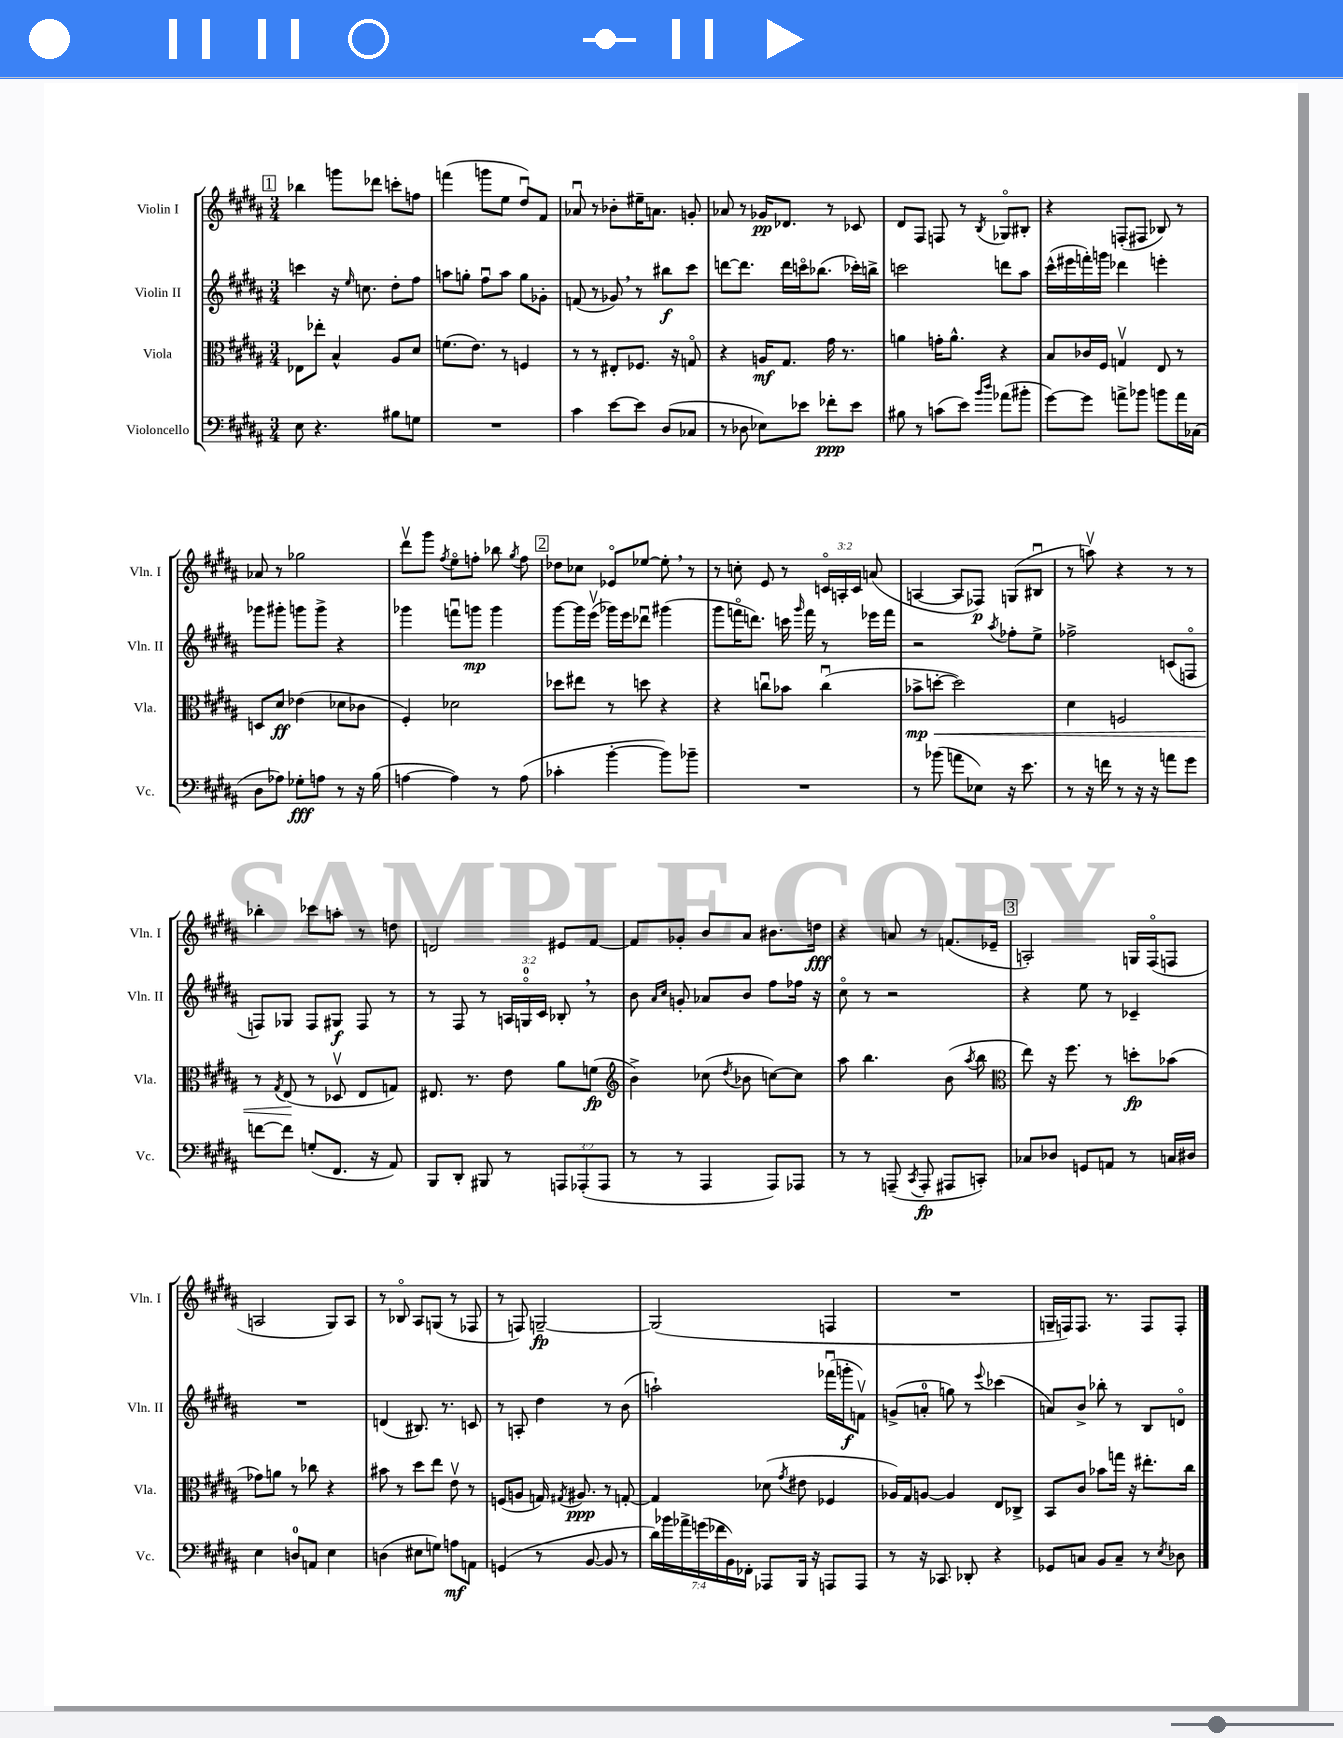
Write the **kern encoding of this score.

**kern	**kern	**kern	**kern
*staff4	*staff3	*staff2	*staff1
*clefF4	*clefC3	*clefG2	*clefG2
*k[f#c#g#d#a#]	*k[f#c#g#d#a#]	*k[f#c#g#d#a#]	*k[f#c#g#d#a#]
*M3/4	*M3/4	*M3/4	*M3/4
8E	8E-	4ccc	4bb-
4.r	8ee-'	.	.
.	4B^^	16r	8ggg
.	.	16qqee	.
.	.	8.cc	.
.	.	.	8ddd-
8B#	8A#	8dd#'	8ccc'
8G	8d#	8ff#	8ff
=	=	=	=
2.r	(8.f	8aa	(4fff
.	.	8gg'	.
.	8.e)	.	.
.	.	8ff#u	8ggg
.	8r	8aa	8ee
.	4F	8gg	8dd#u)
.	.	8g-'	8f#
=	=	=	=
4c#	8r	(8f	8a-u
.	8r	8r	8r
[8e	8E#'	8g-)	8b-'
8e]	8.F-	8r	16ee#~
.	.	.	8.a
(8D#	.	8bb#	.
.	16r	.	.
8C-	8Go	8ccc#	8g'
=	=	=	=
8r	4r	[8ddd	8a-
8D-	.	8.ddd]	8r
8E-)	16A	.	16g-
.	8.G#	16ddd	8.d-
8e-	.	16ccco	.
.	.	(8.bb-	.
8f-'	16g#	.	8r
.	8.r	.	.
8e-	.	16ccc-')	8c-
.	.	16bb^	.
=	=	=	=
8B#	4a	2ccc	8d#
8r	.	.	8F#
(8c	16g'	.	8F
.	8.a^^	.	.
8e)	.	.	8r
16qqb	.	.	.
16qqdd#	.	.	8qB
(8a-	4r	8ddd	8G-o
8b#'	.	8aa#	8B#'
=	=	=	=
[8g#)	8B	(16ccc#^^	4r
.	.	16eee#	.
8g#]	16c-	16fff')	.
.	16F#	16ggg	.
8a^	4Gv	4ddd-	(8F'
8b-	.	.	8F#
8b	8E	4eee'	8B-)
16a	8r	.	8r
(16C-	.	.	.
=	=	=	=
8D#	8D	8ggg-	8a-
8A-)	8d#	8ggg#'	8r
8G-'	(4e-	8ggg	2gg-
8A	.	8ggg^	.
8r	8d-	4r	.
16r	8c-	.	.
(16B	.	.	.
=	=	=	=
[4A	4F#')	4ggg-	8ddd#v
.	.	.	8ggg#
.	.	.	8qff#
4A])	2d-	8fffu	8eeo
.	.	8ggg	8ff'
8r	.	4ggg	8bb-
.	.	.	8qgg#
(8A	.	.	8ff
=	=	=	=
4c-'	8dd-	[8ggg#	8dd-
.	8ee#	16ggg#]	8cc-
.	.	(16eeev	.
[4b'	8r	16ggg-)	8e-o
.	.	16eee	.
.	8dd	8ddd-u	[8ee-
8b])	4r	(4ggg#	8ee-']
8b-~	.	.	8r
=	=	=	=
2.r	4r	8ggg#	8r
.	.	16fffo	8cc'
.	.	8.ddd)	.
.	8ccu	.	8e
.	8b-	16ccc	8r
.	.	16qqggg#	.
.	.	16fff	.
.	(4ccu	8r	24co
.	.	.	24A'
.	.	.	24c
.	.	16eee-	(8a
.	.	16fff	.
=	=	=	=
8r	8b-^	2r	[4A
(8b-	[8dd'	.	.
8a	2dd])	.	8A]
8E-)	.	.	8F-)
.	.	8qaa#	.
16r	.	8ff-'	(8G
8.e	.	.	.
.	.	8ee^	8B#u
=	=	=	=
8r	4d#	2ff-^	8r
16r	.	.	8aav)
16f	.	.	.
8r	2F	.	4r
16r	.	.	.
16r	.	.	.
8a	.	(8c	8r
8g#	.	8Fo	8r
=	=	=	=
[8f	8r	8F)	4bb-'
.	8qG#	.	.
8f]	(8E	8G-	.
(8G'	8r	8F	8ccc-
8.FF#	8D-v	8G#	8aa'
.	8E	8F	8r
16r	.	.	.
8AA#)	8G)	8r	8dd
=	=	=	=
8BBB	8.E#	8r	2d
8DD#'	.	8F#	.
.	8.r	.	.
8BBB#	.	8r	.
8r	8e	24A	.
.	.	24Go	.
.	.	24c#	.
12AAA	8a#	8B-'	8e#
(12AAA-'	.	.	.
.	(8f	8r	[8f#
12AAA-	.	.	.
=	=	=	=
*	*clefG2	*	*
8r	4b^)	8b	8f#]
.	.	16qqa#	.
.	.	16qqcc#	.
8r	.	8g'	8g-'
4AAA#	(8cc-	8a-	8b
.	8qdd#	.	.
.	8b-	8b	8a#
8AAA#)	[8cc)	8ff#	8.b#
8AAA-	8cc]	16ff-	.
.	.	16r	16dd
=	=	=	=
8r	8aa#	8cc#o	4r
8r	4.bb	8r	.
(8AAA~	.	2r	8a
8qCC#	.	.	.
8AAA'	.	.	8r
8AAA#	(8b	.	(8.f
.	8qaa#	.	.
8CC')	8bb	.	.
.	.	.	16e-~
=	=	=	=
*	*clefC3	*	*
8C-	8ee)	4r	2A')
8D-	16r	.	.
.	8.ff#	.	.
8GG	.	8ee	.
8AA	8r	8r	.
8r	8dd'	4c-~	16G
.	.	.	(16F#o
16C	(8b-	.	8F
16D#	.	.	.
=	=	=	=
4E	8g-)	2.r	2A
.	8a	.	.
8D	8r	.	.
8AA	8cc-	.	.
4E	4r	.	8G#)
.	.	.	8A
=	=	=	=
(4D	8b#	(4d	8r
.	8r	.	8B-o
8E#	8dd#	8.B#)	8A#
8G)	8ee	.	(8G
.	.	8.r	.
8A	8ev	.	8r
8AA	8r	8c	8F-
=	=	=	=
(4GG	(8F	8r	8r
.	8A	8A'	8F)
8r	16G)	4dd#	[2G~
.	8qG#	.	.
.	8.A#	.	.
[8BB	.	.	.
8BB]	8r	8r	.
8r	[8G'	(8b	.
=	=	=	=
28d#)	4G]	2aa`)	(2G]
28b-	.	.	.
28a-^	.	.	.
(28g	.	.	.
28f-	.	.	.
28BB)	.	.	.
28FF-'	.	.	.
8AAA-	(8d-	.	.
.	8qg#	.	.
16BBB	8e#	.	.
16r	.	.	.
8AAA	4F-	(16fff-u	4F
.	.	16ggg'	.
8AAA	.	8fv)	.
=	=	=	=
8r	16A-)	(8g^	2.r
.	16G#	.	.
16r	[8A	8a'	.
8.CC-	.	.	.
.	4A]	8gg)	.
8DD-'	.	8r	.
.	.	8qqeee	.
4r	8E	(4ccc-	.
.	8C-^	.	.
=	=	=	=
8GG-	8BB	8a)	16G~
.	.	.	16F)
8C	8c#	8b^	8.F
8BB	8b-	8bb-'	.
.	.	.	8.r
8C~	16gg	8r	.
.	16r	.	.
8r	8.ee#'	8B	8F
8qE	.	.	.
8D-	.	8do	8F'
.	16cc#	.	.
==	==	==	==
*-	*-	*-	*-
